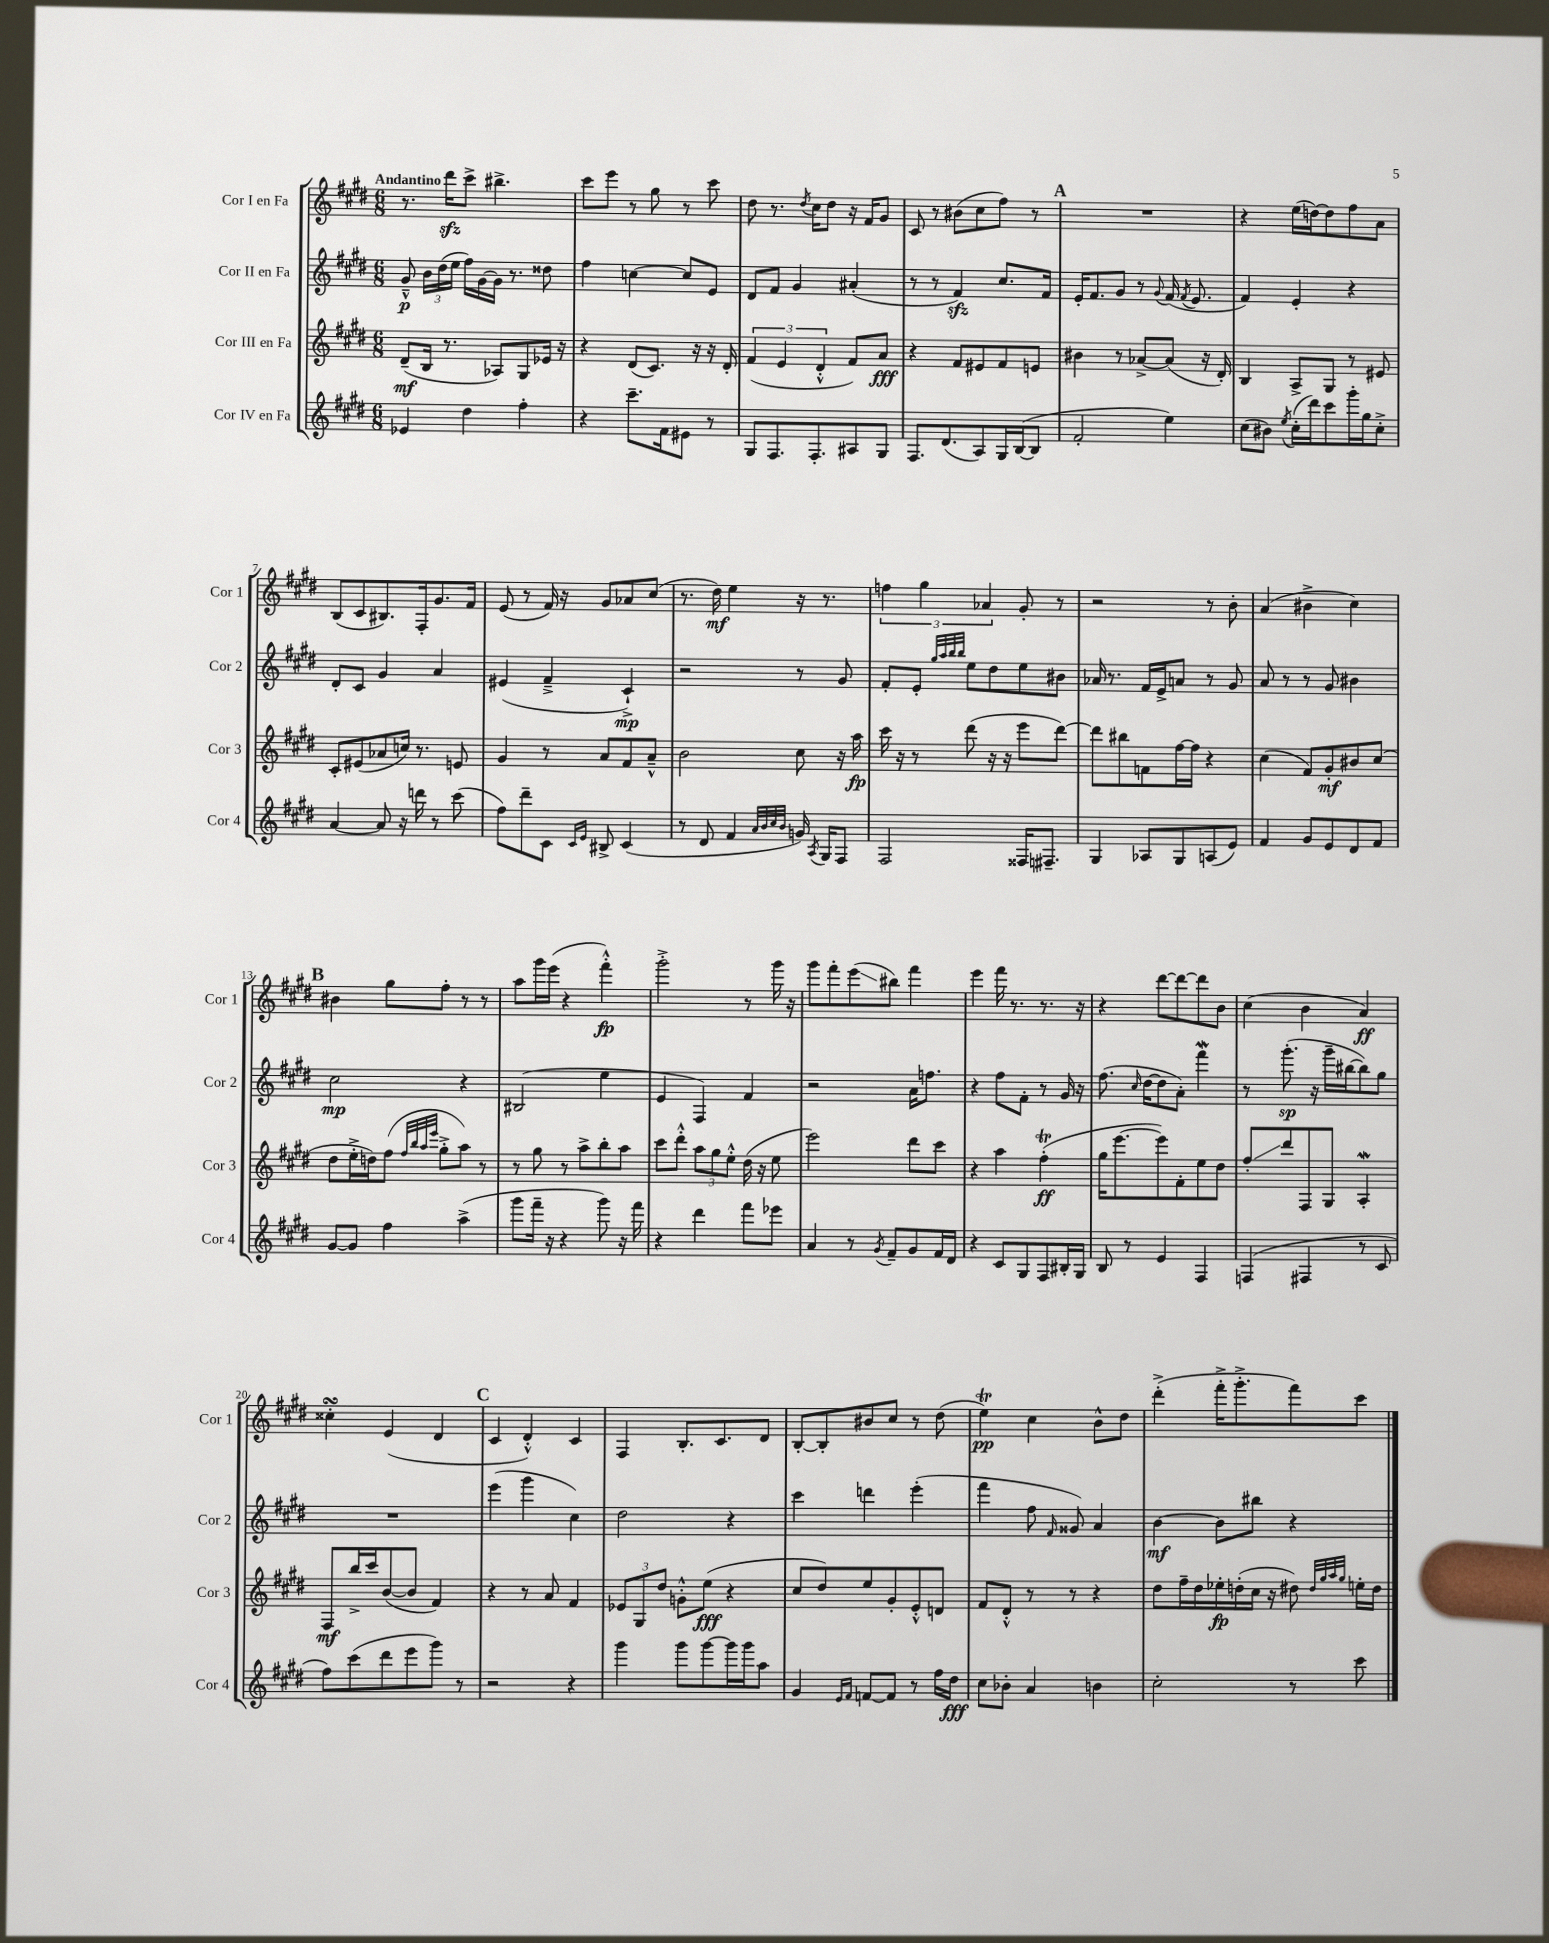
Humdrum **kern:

**kern	**kern	**kern	**kern
*staff4	*staff3	*staff2	*staff1
*clefG2	*clefG2	*clefG2	*clefG2
*k[f#c#g#d#]	*k[f#c#g#d#]	*k[f#c#g#d#]	*k[f#c#g#d#]
*M6/8	*M6/8	*M6/8	*M6/8
4e-	(8d#~	8g#~^^	8.r
.	16B	24b	.
.	.	(24dd#	.
.	8.r	.	16ddd#
.	.	24ee	.
4dd#	.	16ff#)	8ccc#^
.	.	[16g#	.
.	8A-)	16g#]	4.bb#^
.	.	8.r	.
4ff#'	8G#	.	.
.	16e-	8dd##	.
.	16r	.	.
=	=	=	=
4r	4r	4ff#	8ccc#
.	.	.	8eee
8.ccc#~	(8d#	[4cc	8r
.	8.c#)	.	8gg#
16f#	.	.	.
8e#	.	8cc]	8r
.	16r	.	.
8r	16r	8e	8ccc#
.	16d#'	.	.
=	=	=	=
8G#	(6f#	8d#	8dd#
8.F#	.	8f#	8.r
.	6e	.	.
.	.	4g#	.
.	.	.	8qdd#
8.F#'	.	.	16cc#
.	6d#'^^	.	.
.	.	.	8dd#
8A#	8f#)	(4a#'	16r
.	.	.	16f#
8G#	8a	.	8g#
=	=	=	=
8.F#	4r	8r	8c#
.	.	8r	8r
(8.d#	.	.	.
.	8f#	4f#)	(8b#
8A)	8e#	.	8cc#
16G#	8f#	8.cc#	8ff#)
([16B	.	.	.
8B]	8e	.	8r
.	.	16f#	.
=	=	=	=
2f#'	4b#	16e'	2.r
.	.	8.f#	.
.	8r	8g#	.
.	[8a-^	8r	.
.	.	8qqg#	.
4ee)	(8a-]	(16f#	.
.	.	8qf#	.
.	.	8.e	.
.	16r	.	.
.	16d#')	.	.
=	=	=	=
(8cc#	4B	4f#)	4r
8b#)	.	.	.
8qee	.	.	.
(16cc#'	8A^	4e'	(16ee
16ddd#)	.	.	[16dd)
8ccc#	8G#	.	8dd]
16ggg#'	8r	4r	8ff#
16gg#	.	.	.
8cc#'^	8e#	.	8a
=	=	=	=
[4a	8c#'	8d#'	(8B
.	(8e#	8c#	8c#
8a]	8a-	4g#	8.B#)
16r	16cc)	.	.
16ddd	8.r	.	16F#'
8r	.	4a	8.g#
(8ccc#	8e	.	.
.	.	.	16f#
=	=	=	=
8ff#)	4g#	(4e#	(8e
8ddd#~	.	.	8r
8c#	8r	4f#~^	16f#)
.	.	.	16r
16qqc#	.	.	.
16qqe	.	.	.
8B#^	8a	.	8g#
(4c#	8f#	4c#`^)	8a-
.	8a~^^	.	(8cc#
=	=	=	=
8r	2b	2r	8.r
8d#	.	.	.
.	.	.	16dd#)
4f#	.	.	4ee
32qqa	.	.	.
32qqb	.	.	.
32qqcc#	.	.	.
32qqb	.	.	.
16g)	8cc#	8r	16r
8qA	.	.	.
16G#	.	.	8.r
8F#	16r	8g#	.
.	16aa	.	.
=	=	=	=
2F#	16ccc#	8f#'	6ff
.	16r	.	.
.	8r	8e'	.
.	.	.	6gg#
.	.	32qqgg#	.
.	.	32qqaa	.
.	.	32qqbb	.
.	.	32qqbb	.
.	(8ddd#	8ee	.
.	.	.	6a-
.	16r	8dd#	.
.	16r	.	.
16F##	8eee	8ee	8g#'
8.F#~	.	.	.
.	[8ddd#)	8b#	8r
=	=	=	=
4G#	8ddd#]	16a-	2r
.	.	8.r	.
.	8bb#	.	.
8A-	8f	16f#	.
.	.	16e^	.
8G#	[16ff#	8a	.
.	16ff#]	.	.
(8A	4r	8r	8r
8e)	.	8g#	8b'
=	=	=	=
4f#	(4cc#	8a	(4a
.	.	8r	.
8g#	8f#)	8r	4b#^
8e	8g#'	8g#	.
8d#	8b#	4b#	4cc#)
8f#	(8cc#	.	.
=	=	=	=
[8g#	8dd#	2cc#	4b#
8g#]	16ee'^	.	.
.	16dd)	.	.
4ff#	(8ff#	.	8gg#
.	32qqff#	.	.
.	32qqbb	.	.
.	32qqaa	.	.
.	32qqeee	.	.
.	8gg#'^	.	8ff#'
(4aa^	8aa)	4r	8r
.	8r	.	8r
=	=	=	=
8ggg#	8r	(2B#	8aa
16fff#~	8gg#	.	16ggg#
16r	.	.	(16eee
4r	8r	.	4r
.	8aa^	.	.
8ggg#)	8bb'	4ee	4fff#'^^)
16r	8aa	.	.
16fff#	.	.	.
=	=	=	=
4r	8ccc#	4e	2ggg#'^
.	8ddd#'^^	.	.
4ddd#	12aa	4F#)	.
.	12gg#	.	.
.	12ee'^^	.	.
8fff#	(16dd#	4f#	8r
.	16r	.	.
8eee-	8ee	.	16ggg#
.	.	.	16r
=	=	=	=
4a	2eee)	2r	8ggg#
.	.	.	8fff#'
8r	.	.	(8eee
8qg#	.	.	.
8f#~	.	.	8bb#)
8g#	8ddd#	16a	4fff#
.	.	8.ff	.
16f#	8ccc#	.	.
16d#	.	.	.
=	=	=	=
4r	4r	4r	4eee
8c#	4aa	8ff#	16fff#
.	.	.	8.r
8G#	.	8f#'	.
8F#	(4ff#'	8r	8.r
16B#'	.	16g#	.
16G#	.	16r	16r
=	=	=	=
8B	16gg#	(8.ff#	4r
.	[8.eee	.	.
8r	.	.	.
.	.	16qqcc#	.
.	.	[16dd#	.
4e	8eee])	8dd#]	[8ddd#
.	8f#'	8a')	8ddd#_
4F#	8ee	4fff#	8ddd#]
.	8dd#	.	8b
=	=	=	=
(4F	8ff#'	8r	(4cc#
.	8ddd#	(8.ggg#'	.
4F#	8F#	.	4b
.	.	16r	.
.	8G#	16ggg#~	.
.	.	[16bb#	.
8r	4A'	8bb#])	4a)
8c#	.	8gg#	.
=	=	=	=
8ff#)	8F#	2.r	4cc##'
(8ccc#	16bb^	.	.
.	16ccc#	.	.
8ddd#	([8b	.	(4e
8eee	8b]	.	.
8ggg#)	4f#)	.	4d#
8r	.	.	.
=	=	=	=
2r	4r	(4eee	4c#
.	8r	4ggg#	4d#'^^)
.	8a	.	.
4r	4f#	4cc#)	4c#
=	=	=	=
4ggg#	12e-	2dd#	4F#
.	12G#	.	.
.	12dd#	.	.
8ggg#	8g'^^	.	8.B'
[8ggg#	(8ee	.	.
.	.	.	8.c#
16ggg#]	4r	4r	.
16ggg#	.	.	.
8aa	.	.	8d#
=	=	=	=
4g#	8cc#	4ccc#	[8B'
.	8dd#)	.	8B']
16qqe	.	.	.
16qqf#	.	.	.
[8f	8ee	4ddd	8b#
8f]	8g#'	.	8cc#
8r	8e'^^	(4eee'	8r
16ff#	8d	.	(8dd#
16dd#	.	.	.
=	=	=	=
8cc#	8f#	4fff#	4ee)
8b-'	8d#'^^	.	.
4a	8r	8ff#	4cc#
.	.	16qqf#	.
.	8r	8g##)	.
4b	4r	4a	8b^^
.	.	.	8dd#
=	=	=	=
2cc#'	8dd#	[4b	(4ddd#'^
.	16ff#~	.	.
.	16dd#	.	.
.	16ee-'	8b]	16fff#'^
.	(16dd'	.	8.ggg#'^
.	16cc#	8bb#	.
.	16r	.	.
8r	8dd#)	4r	8fff#)
.	32qqdd#	.	.
.	32qqgg#	.	.
.	32qqaa	.	.
.	32qqgg#	.	.
8ccc#	16ee'	.	8ccc#
.	16dd#	.	.
==	==	==	==
*-	*-	*-	*-
